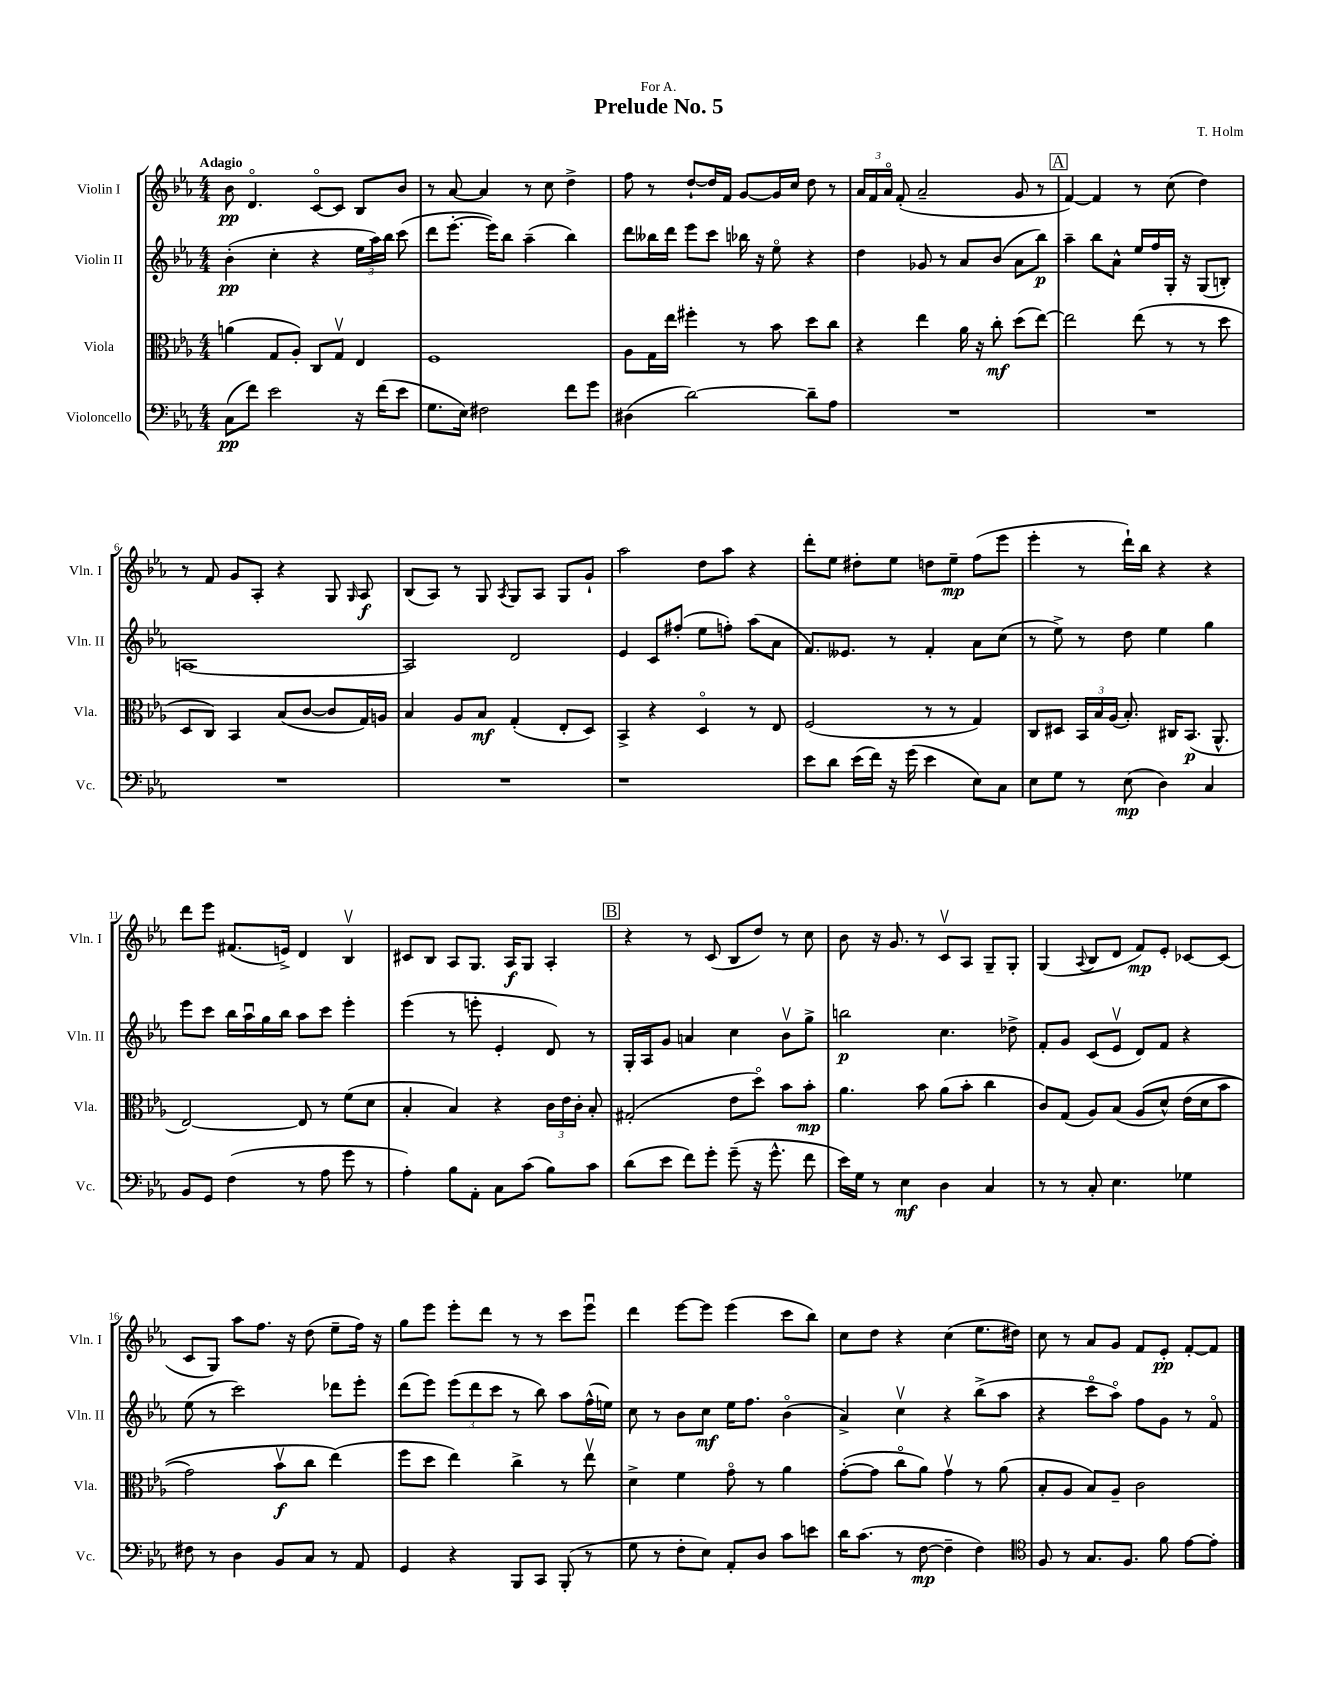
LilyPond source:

\header { title = "Prelude No. 5" composer = "T. Holm" dedication = "For A." }
<<
\new StaffGroup <<
\new Staff = "s0" \with { instrumentName = "Violin I" shortInstrumentName = "Vln. I" } {
    \clef treble \key ees \major \numericTimeSignature \time 4/4 \tempo "Adagio"
    \autoBeamOff bes'8\pp d'4.\flageolet c'8[~\flageolet c'8] bes8[ bes'8] |
    r8 aes'8~ aes'4 r8 c''8 d''4-> |
    f''8 r8 d''8[~-! d''16 f'16] g'8[~ g'16 c''16] d''8 r8 |
    \tuplet 3/2 { aes'16[ f'16 aes'16]\flageolet } f'8-.( aes'2-- g'8 r8 |
    \mark \markup { \box "A" } f'4~) f'4 r8 c''8( d''4) |
    r8 f'8 g'8[ aes8]-. r4 g8 \grace { g16 } aes8\f |
    bes8[( aes8]) r8 g8 \acciaccatura { aes8 } g8[ aes8] g8[ g'8]-! |
    aes''2 d''8[ aes''8] r4 |
    d'''8[-. ees''8] dis''8[-. ees''8] d''8[ ees''8]--\mp f''8[( ees'''8] |
    ees'''4-. r8 d'''16[-!) bes''16] r4 r4 |
    d'''8[ ees'''8] fis'8.[( e'16]->) d'4 bes4\upbow |
    cis'8[ bes8] aes8[ g8.] aes16[\f g8] aes4-. |
    \mark \markup { \box "B" } r4 r8 c'8( bes8[ d''8]) r8 c''8 |
    bes'8 r16 g'8. r8 c'8[\upbow aes8] g8[-- g8]-. |
    g4( \appoggiatura { aes8 } bes8[ d'8] f'8[\mp) ees'8]-. ces'8[~ ces'8]( |
    c'8[ g8]) aes''8[ f''8.] r16 d''8( ees''8[-- f''16]) r16 |
    g''8[ ees'''8] ees'''8[-. d'''8] r8 r8 c'''8[ ees'''8]\downbow |
    d'''4 ees'''8[~ ees'''8] ees'''4( c'''8[ bes''8]) |
    c''8[ d''8] r4 c''4( ees''8.[ dis''16]) |
    c''8 r8 aes'8[ g'8] f'8[ ees'8]-.\pp f'8[~-. f'8] \bar "|." |
}
\new Staff = "s1" \with { instrumentName = "Violin II" shortInstrumentName = "Vln. II" } {
    \clef treble \key ees \major \numericTimeSignature \time 4/4
    \autoBeamOff bes'4-.\pp( c''4-. r4 \tuplet 3/2 { ees''16[ aes''16) bes''16] } c'''8( |
    d'''8[ ees'''8.]~-. ees'''16[) bes''8] aes''4--( bes''4) |
    d'''8[ beses''16 d'''16] ees'''8[ c'''8] bes''16 r16 ees''8\flageolet r4 |
    d''4 ges'8 r8 aes'8[ bes'8]( aes'8[ bes''8]\p) |
    \mark \markup { \box "A" } aes''4-- bes''8[ aes'8]-^ ees''16[ f''16 g16]-. r16 g8[( b8]-.) |
    a1~ |
    a2 d'2 |
    ees'4 c'8[ fis''8]-.( ees''8[ f''8]-.) aes''8[( aes'8] |
    f'8.[) eeses'8.] r8 f'4-. aes'8[ c''8]( |
    r8 ees''8->) r8 d''8 ees''4 g''4 |
    ees'''8[ c'''8] bes''16[ aes''16\downbow g''16 bes''16] aes''8[ c'''8] ees'''4-. |
    ees'''4( r8 e'''8-. ees'4-. d'8) r8 |
    \mark \markup { \box "B" } g16[-. aes16 g'8] a'4 c''4 bes'8[\upbow g''8]-> |
    b''2\p c''4. des''8-> |
    f'8[-. g'8] c'8[( ees'8]\upbow d'8[) f'8] r4 |
    ees''8( r8 c'''2) des'''8[ ees'''8]-. |
    d'''8[( ees'''8]) \tuplet 3/2 { ees'''8[( d'''8 c'''8] } r8 bes''8) aes''8[ f''16-^( e''16]) |
    c''8 r8 bes'8[ c''8]\mf ees''16[ f''8.] bes'4\flageolet( |
    aes'4->) c''4\upbow r4 bes''8[->( aes''8] |
    r4 c'''8[\flageolet aes''8]\flageolet) f''8[ g'8] r8 f'8\flageolet \bar "|." |
}
\new Staff = "s2" \with { instrumentName = "Viola" shortInstrumentName = "Vla." } {
    \clef alto \key ees \major \numericTimeSignature \time 4/4
    \autoBeamOff a'4( g8[ aes8]-.) c8[ g8]\upbow ees4 |
    f1 |
    aes8[ g16 ees''16] fis''4-. r8 bes'8 d''8[ c''8] |
    r4 ees''4 aes'16 r16 c''8-.\mf d''8[( ees''8]~) |
    \mark \markup { \box "A" } ees''2 ees''8( r8 r8 d''8 |
    d8[ c8]) bes,4 bes8[( c'8]~ c'8[ g16) a16] |
    bes4 aes8[ bes8]\mf g4-.( ees8[-. d8]) |
    bes,4-> r4 d4\flageolet r8 ees8 |
    f2( r8 r8 g4) |
    c8[ dis8] \tuplet 3/2 { bes,16[ bes16 aes16]( } bes8.-.) cis16[ bes,8.]\p( aes,8.-^ |
    ees2~) ees8 r8 f'8[( d'8] |
    bes4-. bes4) r4 \tuplet 3/2 { c'16[ ees'16 c'16]-. } bes8-. |
    \mark \markup { \box "B" } gis2-.( ees'8[ d''8]\flageolet) bes'8[ bes'8]-.\mp |
    aes'4. bes'8 aes'8[( bes'8]-. c''4 |
    c'8[) g8]( aes8[) bes8]( aes8[\( d'8]-^) ees'16[( d'16 bes'8] |
    g'2) bes'8[\upbow\f c''8] ees''4(\) |
    f''8[ d''8] ees''4) c''4-> r8 ees''8\upbow |
    d'4-> f'4 g'8\flageolet r8 aes'4 |
    g'8[~-.( g'8] c''8[\flageolet aes'8]) g'4\upbow r8 aes'8( |
    bes8[-. aes8] bes8[) aes8]-- c'2 \bar "|." |
}
\new Staff = "s3" \with { instrumentName = "Violoncello" shortInstrumentName = "Vc." } {
    \clef bass \key ees \major \numericTimeSignature \time 4/4
    \autoBeamOff c8[\pp( f'8]) ees'2 r16 f'16[( ees'8] |
    g8.[ ees16]) fis2 f'8[ g'8] |
    dis4( d'2~) d'8[-- aes8] |
    R1 |
    \mark \markup { \box "A" } R1 |
    R1 |
    R1 |
    r1 |
    ees'8[ d'8] ees'16[( f'16]) r16 g'16( ees'4 ees8[) c8] |
    ees8[ g8] r8 ees8\mp( d4) c4 |
    bes,8[ g,8] f4( r8 aes8 g'8 r8 |
    aes4-.) bes8[ aes,8]-. c8[ c'8]( bes8[) c'8] |
    \mark \markup { \box "B" } d'8[( ees'8] f'8[) g'8]-. g'8--( r16 g'8.-^ f'8 |
    ees'16[) g16] r8 ees4\mf d4 c4 |
    r8 r8 c8-. ees4. ges4 |
    fis8 r8 d4 bes,8[ c8] r8 aes,8 |
    g,4 r4 bes,,8[ c,8] bes,,8-.( r8 |
    g8 r8 f8[-. ees8]) aes,8[-. d8] c'8[ e'8] |
    d'16[ c'8.]( r8 f8~\mp f4-- f4) |
    \clef tenor f8 r8 g8.[ f8.] f'8 ees'8[~ ees'8]-. \bar "|." |
}
>>
>>
